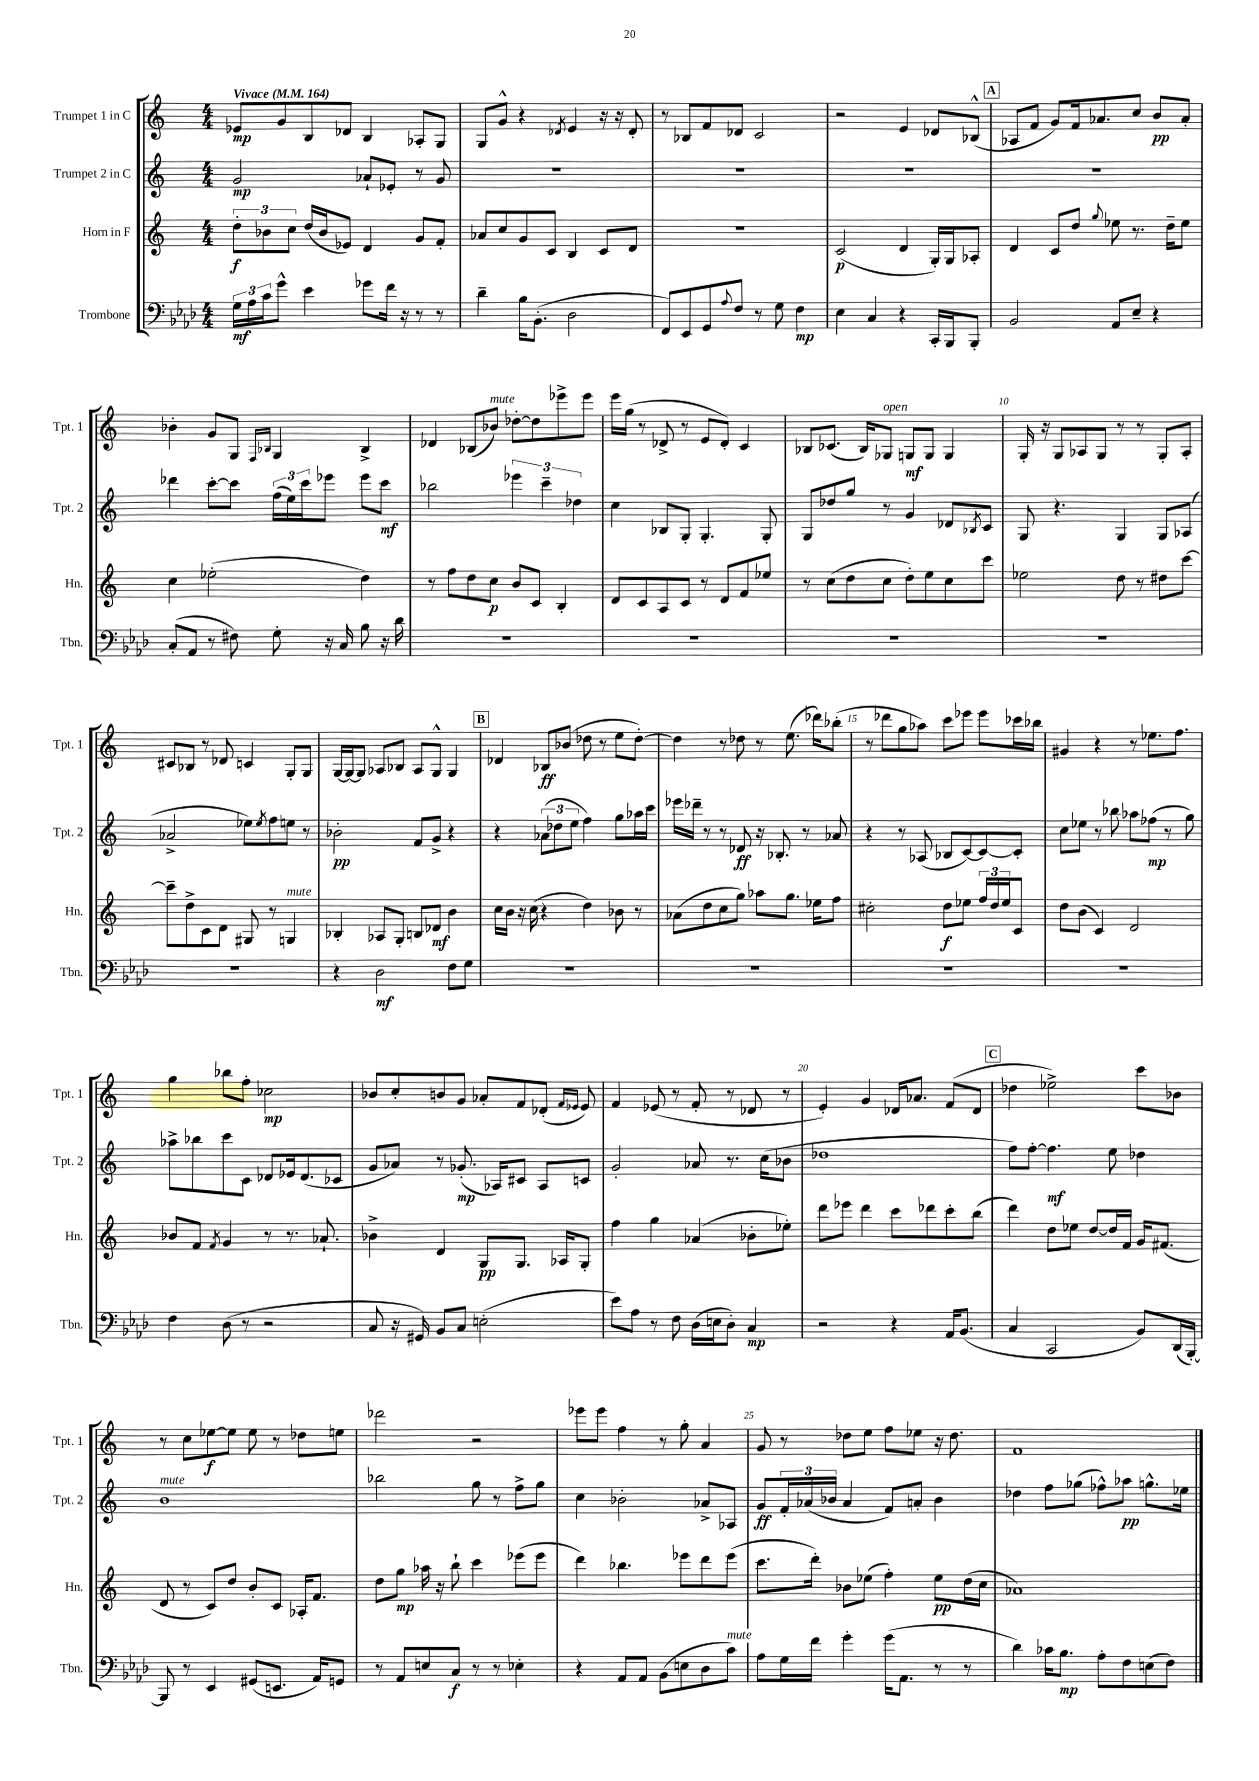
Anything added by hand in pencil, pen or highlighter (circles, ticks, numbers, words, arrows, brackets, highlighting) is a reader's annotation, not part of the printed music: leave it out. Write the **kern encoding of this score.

**kern	**kern	**kern	**kern
*staff4	*staff3	*staff2	*staff1
*clefF4	*clefG2	*clefG2	*clefG2
*k[b-e-a-d-]	*k[]	*k[]	*k[]
*M4/4	*M4/4	*M4/4	*M4/4
*MM164	*MM164	*MM164	*MM164
24G	12dd'	2g	8e-
24A-	.	.	.
24c	12b-	.	.
8g^^	.	.	8g
.	12cc	.	.
4e-	(16dd	.	8B
.	16b-	.	.
.	8e-)	.	8d-
8g-	4d	8a-`	4B
16f	.	8e-'	.
16r	.	.	.
8r	8g	8r	8A-'
8r	8f'	8g	8G
=	=	=	=
4d-~	8a-	1r	8G
.	8cc	.	8g^^
16B-	8g	.	4r
(8.BB-'	.	.	.
.	8c	.	.
.	.	.	8qd-
2D-	4B	.	4e
.	8c	.	16r
.	.	.	16r
.	8d	.	8d-'
=	=	=	=
8FF)	1r	1r	8r
8EE-	.	.	8B-
8GG	.	.	8f
8qqA-	.	.	.
8F	.	.	8d-
8r	.	.	2c
8G	.	.	.
4F	.	.	.
=	=	=	=
4E-	(2c	1r	2r
4C	.	.	.
4r	4d	.	4e
16CC'	16G')	.	8d-
16BBB-	16G	.	.
8BBB-'	8A-'	.	(8B-^^
=	=	=	=
2BB-	4d	1r	8A-
.	.	.	8f
.	8c	.	8g)
.	8dd	.	16f
.	.	.	8.a-
.	8qqgg	.	.
8AA-	8ee-	.	.
8E-~	8.r	.	8cc
4r	.	.	8b
.	16dd~	.	.
.	8ee-	.	8a-'
=	=	=	=
(8C'	4cc	4ddd-	4b-'
8AA-	.	.	.
8r	(2ee-'	[8ccc'	8g
8F#)	.	8ccc]	8G
.	.	.	16qqF
.	.	.	16qqB-
8G'	.	(24ff	4G
.	.	24ee)	.
.	.	24ccc	.
16r	.	8eee-	.
16C	.	.	.
8B-	4dd)	8eee-	4B-^
16r	.	8ccc	.
16d-	.	.	.
=	=	=	=
1r	8r	2bb-	4d-
.	8ff	.	.
.	8dd	.	(8B-
.	8cc	.	8b-)
.	8b	6eee-	[8dd-'
.	8c	.	8dd-]
.	.	6ccc~	.
.	4B'	.	8eee-^
.	.	6dd-	.
.	.	.	8eee-
=	=	=	=
1r	8d	4cc	16eee
.	.	.	(16gg
.	8c	.	8r
.	8A	8B-	8d-^
.	8c	8G'	8r
.	8r	4.G'	8e
.	8d	.	8d-')
.	8f	.	4c
.	8ee-	8G'	.
=	=	=	=
1r	8r	8G	8B-
.	(8cc	8dd-	(8.c-
.	8dd	8gg	.
.	.	.	16B-)
.	8cc	8r	8G-
.	8dd')	4g	8G
.	8ee	.	8G
.	8cc	8d-	4G
.	.	8qB-	.
.	8ccc	8c	.
=	=	=	=
1r	2ee-	8G	16G'
.	.	.	16r
.	.	4.r	8G
.	.	.	8A-
.	.	.	8G
.	8dd	4G	8r
.	8r	.	8r
.	8dd#	8G	8G'
.	[8ccc	(8A-	8A-'
=	=	=	=
1r	8ccc~]	2a-^	8c#
.	8dd^	.	8B-
.	8c	.	8r
.	8d	.	8d-
.	8G#	8ee-)	4c
.	.	8qee-	.
.	8r	8ff	.
.	4G	8ee	8G'
.	.	8r	8G
=	=	=	=
4r	4B-'	2b-'	[16G
.	.	.	16G_
.	.	.	8G]
2D-	8A-	.	8A-
.	8G'	.	8B-
.	8B	8f	8A-
.	8d-	8g^	8G^^
8F	4b	4r	4G
8G	.	.	.
=	=	=	=
1r	16cc	4r	4d-
.	16b	.	.
.	16r	.	.
.	(16cc	.	.
.	4r	(12a-	8B-
.	.	12dd-	.
.	.	.	(8b-
.	.	12ee	.
.	4dd)	4ff)	8dd-
.	.	.	8r
.	8b-	8gg	8ee
.	8r	16aa-	[8dd-')
.	.	16ccc	.
=	=	=	=
1r	(8a-	16eee-	4dd-]
.	.	16ddd-~	.
.	8dd	8r	.
.	8cc	8r	8r
.	8gg)	8d-	8dd-
.	8aa-	16r	8r
.	.	8.B-'	.
.	8.gg	.	(8.ee
.	.	8r	.
.	16ee-	.	16ddd-)
.	8ff	8a-	(8bb-'
=	=	=	=
1r	2cc#'	4r	8r
.	.	.	8ddd-
.	.	8r	8gg
.	.	(8A-	8aa-)
.	8dd	8B-	8ccc
.	8ee-	[8c)	8eee-
.	24ff	8c_	8eee-
.	24dd	.	.
.	24ee-	.	.
.	8c	8c']	16ccc-
.	.	.	16bb-
=	=	=	=
1r	8dd	8cc	4g#
.	(8b	8ee-	.
.	4c)	8r	4r
.	.	8bb-	.
.	2d	8aa-	8r
.	.	(8ff-	8.ee-
.	.	8r	.
.	.	.	8.ff
.	.	8gg)	.
=	=	=	=
4F	8b-	8aa-^	4gg
.	8f	8bb-	.
.	8qf	.	.
(8D-	4g	8ccc	8bb-
8r	.	8c	8ff'
2r	8r	8d-	2cc-
.	8.r	16e-	.
.	.	(8.d-	.
.	8.a-`	.	.
.	.	8c-	.
=	=	=	=
8C	4b-^	8g	8b-
16r	.	8a-)	8cc'
16GG#)	.	.	.
8BB-	4d	8r	8b
8C	.	(8.g-'	8g
(2E'	8G	.	8a-'
.	.	16A-)	.
.	8.G	8c#	8f
.	.	8A-	(8d-'
.	16A-	.	.
.	.	.	16qqf
.	.	.	16qqe-
.	8G'	8c	8e-)
=	=	=	=
8e-)	4ff	2g'	4f
8A-	.	.	.
8r	4gg	.	(8e-
8F	.	.	8r
(16D-	(4a-	8a-	8f'
16E	.	.	.
8D-')	.	8.r	8r
4C	8b-'	.	8d-
.	.	(16cc	.
.	8ee-')	8b-	8r
=	=	=	=
2r	8ddd	1dd-	4e')
.	8eee-	.	.
.	4ddd	.	4g
4r	8ccc	.	16d-
.	.	.	8.a-
.	8ddd-	.	.
16AA-	8ccc'	.	(8f
(8.BB-	.	.	.
.	(8bb	.	8d-
=	=	=	=
4C	4ddd)	8ff)	4dd-
.	.	[8ff'	.
2CC	8dd	4.ff]	2ee-^)
.	8ee-	.	.
.	[8dd	.	.
.	16dd]	8ee	.
.	16f	.	.
8BB-)	16g	4dd-	8ccc
.	(8.f#	.	.
(16DD-	.	.	8b-
[16BBB-')	.	.	.
=	=	=	=
8BBB-]	8d	1b	8r
8r	8r	.	8cc
4EE-	8c)	.	[8ee-
.	8dd	.	8ee-]
(8GG#	8b'	.	8ee-
8.EE	8c	.	8r
.	16A-'	.	8dd-
16AA-)	8.f	.	.
8GG	.	.	8ee
=	=	=	=
8r	8dd	2bb-	2ddd-
8AA-	8gg	.	.
8E	16aa-	.	.
.	16r	.	.
8C	8bb`	.	.
8r	4ccc	8gg	2r
8r	.	8r	.
4E-'	(8eee-	8ff^	.
.	8eee-	8gg	.
=	=	=	=
4r	4ddd)	4cc	8eee-
.	.	.	8eee-
8AA-	4.bb-	2b-'	4ff
8AA-	.	.	.
(8BB-	.	.	8r
8E	8eee-	.	8gg'
8D-	8ddd	8a-^	4a
8c)	(8eee-	8A-	.
=	=	=	=
8A-	8.ccc	8g	8g
16G	.	24f'	8r
.	.	(24a-	.
16f	16ddd')	.	.
.	.	24b-	.
4g'	8b-	4a-	8dd-
.	(8ee-	.	8ee
(16g	4ff')	8f)	8ff
8.AA-	.	.	.
.	.	8a'	8ee-
8r	8ee-	4b-	16r
.	.	.	8.dd-
8r	(16dd	.	.
.	16cc	.	.
=	=	=	=
4d-)	1a-)	4dd-	1f
16c-	.	8ff	.
8.B-	.	.	.
.	.	(8gg-	.
8A-'	.	8ff-^^)	.
8F	.	8aa-	.
(8E	.	8.gg^^	.
8F)	.	.	.
.	.	16ee-	.
==	==	==	==
*-	*-	*-	*-
